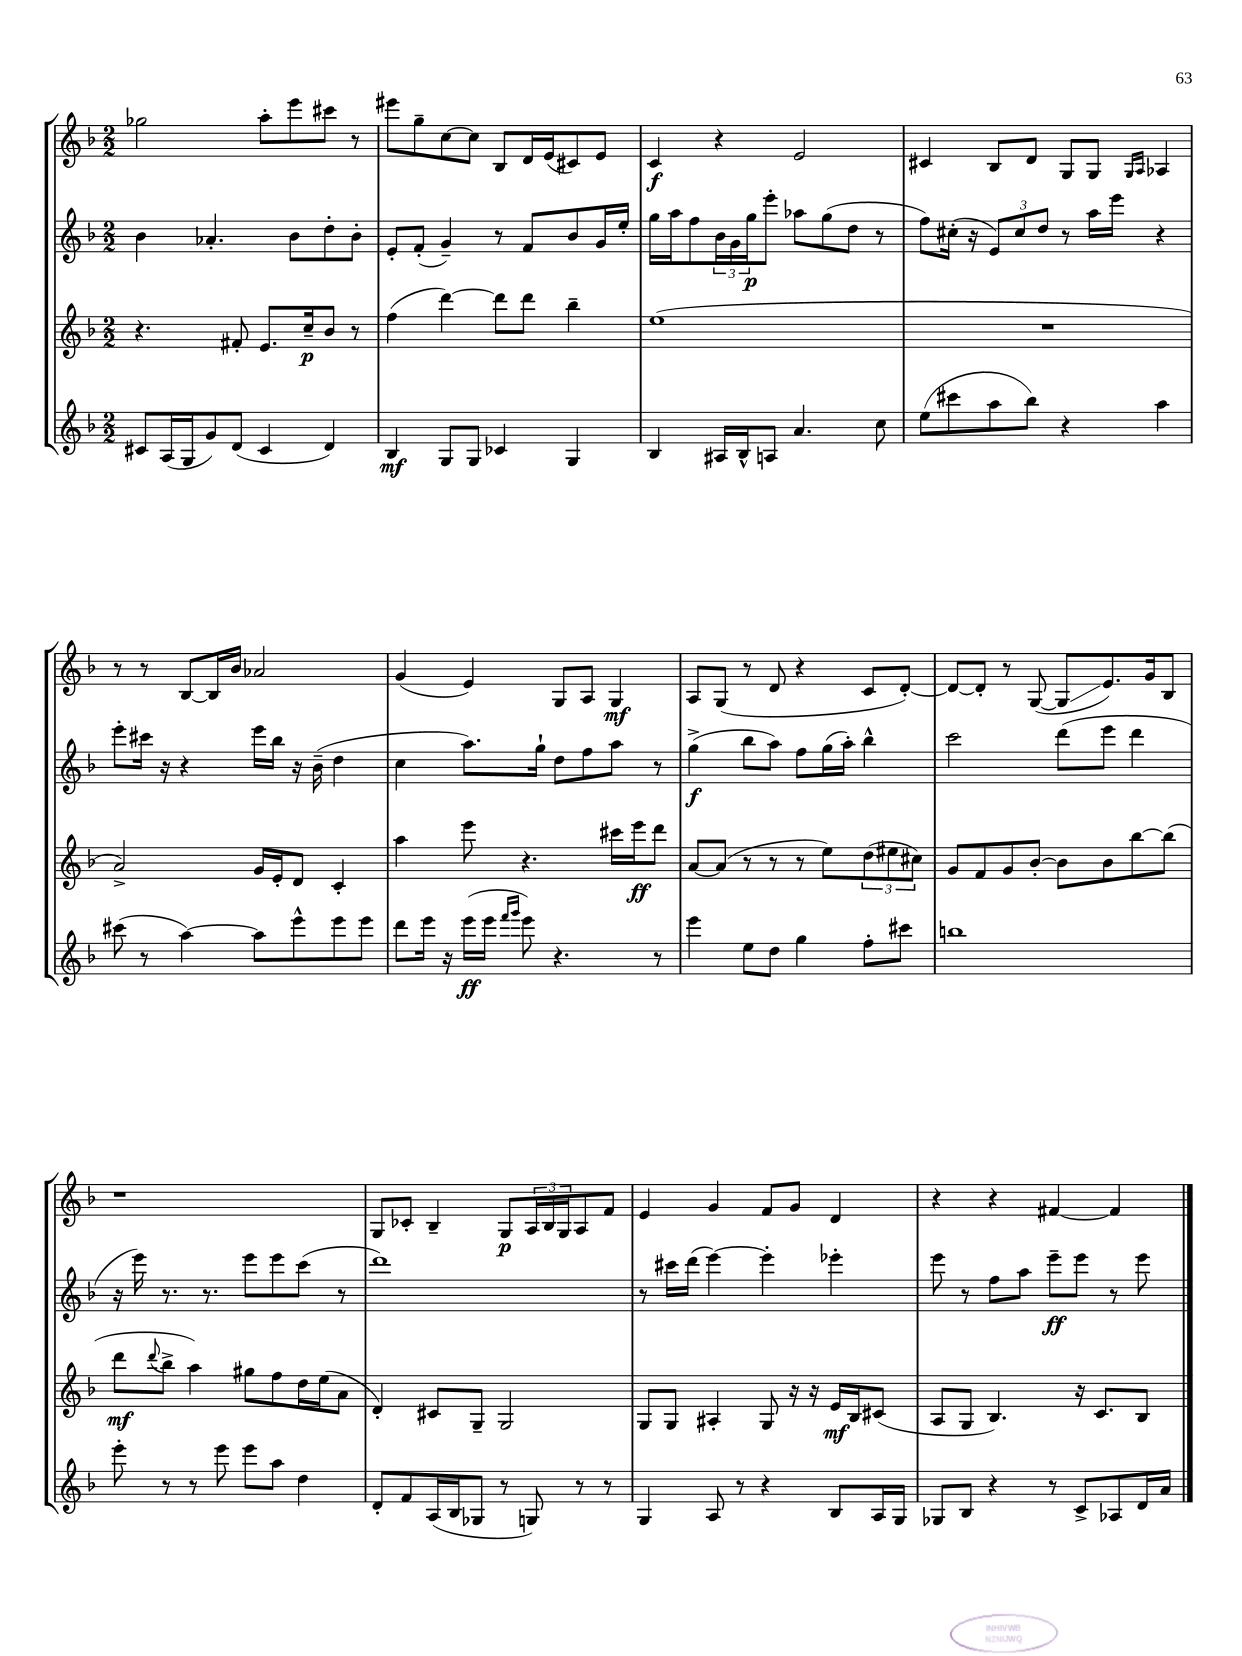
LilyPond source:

<<
\new StaffGroup <<
\new Staff = "s0" {
    \clef treble \key f \major \numericTimeSignature \time 2/2
    ges''2 a''8-. e'''8 cis'''8 r8 |
    eis'''8 g''8-- c''8~ c''8 bes8 d'16 e'16( cis'8) e'8 |
    c'4\f r4 e'2 |
    cis'4 bes8 d'8 g8 g8 \grace { g16 a16 } aes4 |
    r8 r8 bes8~ bes16 bes'16 aes'2 |
    g'4( e'4) g8 a8 g4\mf |
    a8 g8( r8 d'8 r4 c'8 d'8~-.) |
    d'8~ d'8-. r8 g8~( g8\glissando e'8.) g'16 bes8 |
    r1 |
    g8 ces'8-. bes4-- g8\p \tuplet 3/2 { a16 bes16 g16 } a8 f'8 |
    e'4 g'4 f'8 g'8 d'4 |
    r4 r4 fis'4~ fis'4 \bar "|." |
}
\new Staff = "s1" {
    \clef treble \key f \major \numericTimeSignature \time 2/2
    bes'4 aes'4.-. bes'8 d''8-. bes'8-. |
    e'8-. f'8-.( g'4--) r8 f'8 bes'8 g'16 e''16-. |
    g''16 a''16 f''8 \tuplet 3/2 { bes'16 g'16 g''16\p } e'''8-. aes''8 g''8( d''8 r8 |
    f''8) cis''16-.( r16 \tuplet 3/2 { e'8) cis''8 d''8 } r8 a''16 e'''16 r4 |
    e'''8-. cis'''16 r16 r4 e'''16 bes''16 r16 bes'16--( d''4 |
    c''4 a''8.) g''16-! d''8 f''8 a''8 r8 |
    g''4->\f( bes''8 a''8) f''8 g''16( a''16-.) bes''4-^ |
    c'''2 d'''8( e'''8 d'''4 |
    r16 e'''16) r8. r8. e'''8 e'''8 c'''8( r8 |
    d'''1) |
    r8 cis'''16 d'''16( e'''4~) e'''4-. ees'''4-. |
    e'''8 r8 f''8 a''8 e'''8--\ff e'''8 r8 e'''8 \bar "|." |
}
\new Staff = "s2" {
    \clef treble \key f \major \numericTimeSignature \time 2/2
    r4. fis'8-. e'8. c''16--\p bes'8 r8 |
    f''4( d'''4~) d'''8 d'''8 bes''4-- |
    e''1( |
    R1 |
    a'2->) g'16 e'16-. d'8 c'4-. |
    a''4 e'''8 r4. cis'''16 e'''16\ff d'''8 |
    a'8~ a'8( r8 r8 r8 e''8) \tuplet 3/2 { d''8( eis''8 cis''8) } |
    g'8 f'8 g'8 bes'8~-. bes'8 bes'8 bes''8~ bes''8( |
    d'''8\mf \appoggiatura { d'''8 } bes''8-> a''4) gis''8 f''8 d''16 e''16( a'8 |
    d'4-.) cis'8 g8-- g2 |
    g8 g8 ais4-. g8 r16 r16 e'16\mf bes16 cis'8( |
    a8 g8 bes4.) r16 c'8. bes8 \bar "|." |
}
\new Staff = "s3" {
    \clef treble \key f \major \numericTimeSignature \time 2/2
    cis'8 a16( g16 g'8) d'8( cis'4 d'4) |
    bes4\mf g8 g8 ces'4 g4 |
    bes4 ais16 bes16-^ a8 a'4. c''8 |
    e''8( cis'''8 a''8 bes''8) r4 a''4 |
    cis'''8( r8 a''4~) a''8 e'''8-^ e'''8 e'''8 |
    d'''8 e'''16 r16 e'''16\ff( e'''16 \grace { f'''16 g'''16 } e'''8) r4. r8 |
    e'''4 e''8 d''8 g''4 f''8-. cis'''8 |
    b''1 |
    e'''8-. r8 r8 e'''8 e'''8 a''8 d''4 |
    d'8-. f'8 a16( bes16 ges8 r8 g8) r8 r8 |
    g4 a8 r8 r4 bes8 a16 g16 |
    ges8 bes8 r4 r8 c'8-> aes8 d'16 a'16 \bar "|." |
}
>>
>>
\layout { \context { \Score \remove "Bar_number_engraver" } }
